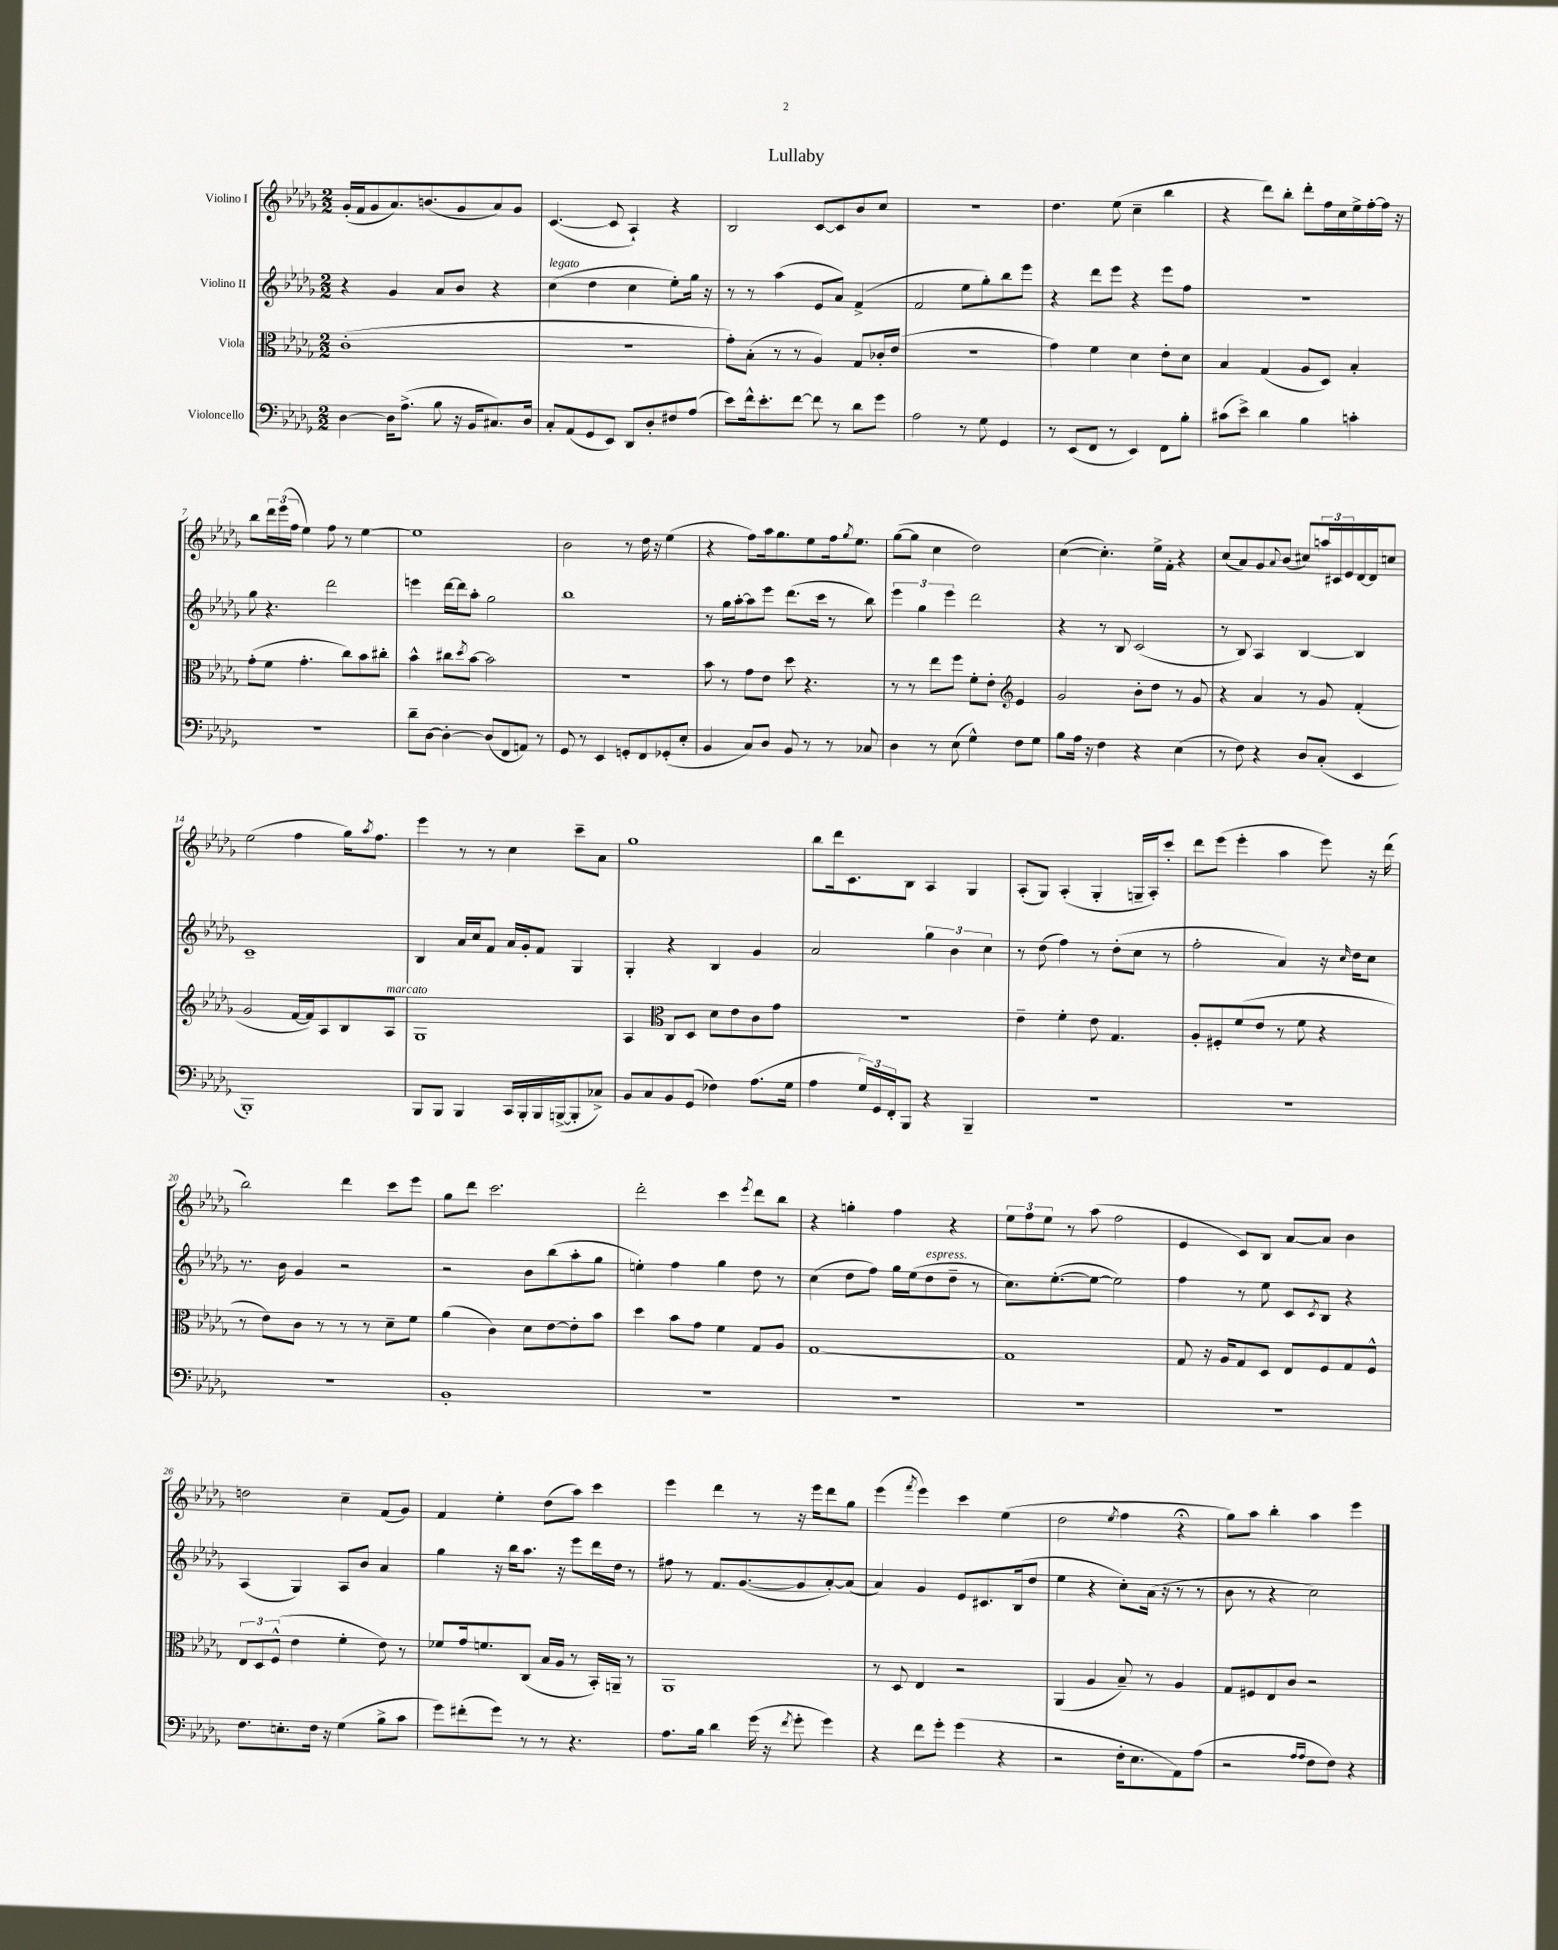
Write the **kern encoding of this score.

**kern	**kern	**kern	**kern
*staff4	*staff3	*staff2	*staff1
*clefF4	*clefC3	*clefG2	*clefG2
*k[b-e-a-d-g-]	*k[b-e-a-d-g-]	*k[b-e-a-d-g-]	*k[b-e-a-d-g-]
*M2/2	*M2/2	*M2/2	*M2/2
[4D-	(1c'	4r	(16g-'
.	.	.	16f
.	.	.	8g-
16D-]	.	4g-	8.a-)
(8.A-^	.	.	.
.	.	.	(8.b
8B-	.	8a-	.
16r	.	8b-	8g-
16BB-	.	.	.
8.C#)	.	4r	8a-)
.	.	.	8g-
16D-	.	.	.
=	=	=	=
8C'	1r	(4cc	([4.c
(8AA-	.	.	.
8GG-	.	4dd-	.
8EE-)	.	.	8c]
8DD-	.	4cc	4A-`)
8D-'	.	.	.
8F#	.	8ee-')	4r
(8A-	.	16gg-	.
.	.	16r	.
=	=	=	=
8e-)	8g-')	8r	2B-
16f^^	(8B-'	8r	.
8.e-'	.	.	.
.	8r	(4aa-	.
[8f	8r	.	.
8f]	4A-)	8e-	[8c
8r	.	8a-)	8c]
8d-	8G-	(4f^	8b-
8g-	16c-'	.	8cc
.	(16e-	.	.
=	=	=	=
2A-	1r	2f	1r
8r	.	8ee-	.
8G-	.	8gg-')	.
4GG-	.	8bb-	.
.	.	8eee-	.
=	=	=	=
8r	4g-)	4r	4.dd-
(8EE-	.	.	.
8FF	4f	8ddd-	.
8r	.	8eee-	(8ee-
4EE-)	4d-	4r	4cc~
8FF	8e-'	8eee-	4bb-
8B-'	8d-	8ff	.
=	=	=	=
(8c#	4B-	1r	4r
8e-^)	.	.	.
4d-	(4G-	.	8ddd-)
.	.	.	8bb-'
4B-	8A-	.	8ddd-'
.	8D-)	.	16ff
.	.	.	16cc
4c'	4B-'	.	16ee-^
.	.	.	[16ff'
.	.	.	16ff]
.	.	.	16r
=	=	=	=
1r	(8g-'	8gg-	8bb-
.	8f	4.r	24ddd-
.	.	.	(24eee-
.	.	.	24ff
.	4.g-'	.	4ee-)
.	.	2ddd-	8ff
.	8cc)	.	8r
.	8b-	.	[4ee-
.	8cc#'	.	.
=	=	=	=
8d-~	4b-^^	4eee	1ee-]
[8D-	.	.	.
4D-'_	8cc#	[16ddd-	.
.	.	16ddd-]	.
.	8qdd-	.	.
.	[8b-	8aa-'	.
(8D-]	2b-]	2gg-	.
8FF	.	.	.
8AA)	.	.	.
8r	.	.	.
=	=	=	=
8GG-	1r	1bb-	2b-
8r	.	.	.
4EE-	.	.	.
8GG'	.	.	8r
8FF	.	.	16dd-
.	.	.	16r
(8GG-'	.	.	(4ee-
8E-'	.	.	.
=	=	=	=
4BB-	8b-	8r	4r
.	8r	16gg-	.
.	.	[16aa-'	.
8C)	8g-	8aa-]	8ff)
8D-	8e-	8eee-	16aa-
.	.	.	8.gg-
8BB-	8dd-	(8.ddd-	.
8r	4.r	.	8ee-
.	.	16ccc	.
8r	.	8r	16ff
.	.	.	8qgg-
.	.	.	8.ee-
8C-	.	8bb-)	.
=	=	=	=
4D-	8r	6eee-	([8gg-
.	8r	.	8gg-]
.	.	6gg-	.
8r	8ee-	.	4cc
.	.	6eee-	.
(8E-	8ff	.	.
4G-^^)	8f'	2ddd-	2dd-)
.	8e-'	.	.
*	*clefG2	*	*
8F	4e-	.	.
8G-	.	.	.
=	=	=	=
8B-	2g-	4r	([4cc
16A-	.	.	.
16r	.	.	.
4F	.	8r	4.cc'])
.	.	8B-	.
4r	8b-'	(2c	.
.	8dd-	.	16ee-^
.	.	.	16f'
(4E-	8r	.	4r
.	8g-	.	.
=	=	=	=
8r	4r	8r	(8cc
8F)	.	8B-)	8a-)
4r	4a-	4A-	8g-
.	.	.	8qqa-
.	.	.	(8b-
8D-	8r	[4B-	8cc#)
(8C'	8g-	.	24aa
.	.	.	24c#
.	.	.	24e-
4EE-	(4f'	4B-]	[16d-
.	.	.	16d-]
.	.	.	8cc
=	=	=	=
1BBB-')	2g-	1c~	(2ee-
.	[16f	.	4ff
.	16f])	.	.
.	8A-	.	.
.	8B-	.	16gg-)
.	.	.	8qaa-
.	.	.	8.ff
.	8A-	.	.
=	=	=	=
8BBB-	1G-	4B-	4eee-
8BBB-	.	.	.
4BBB-	.	16a-	8r
.	.	16cc	.
.	.	8f	8r
16CC	.	16a-	4cc
16BBB-'	.	16g-'	.
16BBB-	.	8f	.
([16BBB^	.	.	.
8BBB']	.	4G-	8ccc~
8C-^)	.	.	8a-
=	=	=	=
8BB-	4A-	4G-'	1gg-
8C	.	.	.
*	*clefC3	*	*
8BB-	8C	4r	.
(8GG-	8D-	.	.
4F-)	8d-	4B-	.
.	8e-	.	.
(8.A-	8c	4g-	.
.	8g-	.	.
16G-	.	.	.
=	=	=	=
4A-	1r	2a-	8bb-
.	.	.	16ddd-
.	.	.	8.c
24G-)	.	.	.
24GG-	.	.	.
24FF'	.	.	.
8BBB-	.	.	8B-
4r	.	6gg-	4A-
.	.	6b-	.
4BBB-~	.	.	4G-
.	.	6cc	.
=	=	=	=
1r	4e-~	8r	(8A-'
.	.	(8dd-	8G-)
.	4f'	4ff)	(4A-'
.	8e-	8r	4G-'
.	4.G-	(8dd-'	.
.	.	8cc	16G~
.	.	.	16A-')
.	.	8r	8ccc'
=	=	=	=
1r	8A-'	2ff'	8ddd-
.	8F#'	.	(8eee-
.	(8f	.	4eee-'
.	8e-	.	.
.	8r	4a-)	4aa-
.	8f	.	.
.	4r	16r	8eee-)
.	.	16qqcc	.
.	.	16dd-	.
.	.	8cc	16r
.	.	.	(16ddd-
=	=	=	=
1r	8r	8.r	2bb-)
.	8e-)	.	.
.	.	16b-	.
.	8c	4g-	.
.	8r	.	.
.	8r	2r	4ddd-
.	8r	.	.
.	8d-~	.	8ccc
.	8f	.	8eee-
=	=	=	=
1BB-'	(4a-	2r	8gg-
.	.	.	8ddd-
.	4c)	.	2.ccc
.	8d-	8b-	.
.	[8e-	(8bb-	.
.	8e-']	8aa-'	.
.	8b-	8gg-	.
=	=	=	=
1r	4dd-	4ee')	2ddd-'
.	8b-	4ff	.
.	8g-	.	.
.	4f	4gg-	4ccc
.	.	.	8qeee-
.	8G-	8dd-	8ddd-
.	8A-	8r	8bb-
=	=	=	=
1r	[1G-	(4cc	4r
.	.	8dd-	4gg'
.	.	8ff)	.
.	.	16gg-	4ff
.	.	(16ee-	.
.	.	8dd-	.
.	.	8dd-~	4r
.	.	8r	.
=	=	=	=
1r	1G-]	8.cc)	12ee-
.	.	.	12ff
.	.	.	12ee-
.	.	([8.ee-'	.
.	.	.	8r
.	.	8ee-_	(8aa-
.	.	2ee-])	2ff
=	=	=	=
1r	8G-	4ff	4e-
.	16r	.	.
.	16A-	.	.
.	8G-	8r	8c)
.	8D-	8ee-	8B-
.	8E-	8c	[8a-
.	.	8qc	.
.	8F	8B-	8a-]
.	8G-	4r	4b-
.	8F^^	.	.
=	=	=	=
8.F	12E-	(4A-	2dd
.	12D-	.	.
.	(12F^^	.	.
8.E'	.	.	.
.	4e-	4G-)	.
16F	.	.	.
16r	.	.	.
(4G-	4f'	8A-	4cc~
.	.	8b-	.
8B-^	8e-)	4a-	(8f
8c	8r	.	8g-)
=	=	=	=
8g-)	8f-	4gg-	4f
(8f#'	16g-	.	.
.	8.f	.	.
8g-)	.	16r	4ee-'
.	.	16bb-	.
8r	(8C	8.aa-	.
8r	16B-	.	(8dd-
.	16A-	16r	.
4.r	8r	8eee-	8aa-)
.	16BB-')	16ddd-	4ccc
.	16AA~	16dd-	.
.	8r	8r	.
=	=	=	=
8.A-	1AA-	8ff#	4eee-
.	.	8r	.
16B-	.	.	.
4d-	.	8.f	4ddd-
.	.	([8.g-	.
(16g-	.	.	8r
16r	.	.	.
8qf	.	.	.
8g-'	.	8g-]	16r
.	.	.	16eee-
4g-)	.	[8a-')	8ddd-
.	.	(8a-]	8gg-
=	=	=	=
4r	8r	4a-)	(4eee-
.	8D-	.	.
.	.	.	8qfff
8f	4E-	4g-	4eee-)
8g-'	.	.	.
(4g-	2r	8e-	4ccc
.	.	8.c#	.
4r	.	.	(4ee-
.	.	(16B-	.
.	.	8dd-	.
=	=	=	=
2r	(4AA-	4ee-	2dd-
.	4A-	4r	.
.	.	.	8qee-
16F'	8B-~)	8cc')	4ff
8.E-	.	.	.
.	8r	(16a-	.
.	.	16r	.
8AA-)	4A-	8r	4r;
(8A-	.	8r	.
=	=	=	=
2r	8G-	8b-	8gg-)
.	8F#	8r	8aa-
.	8E-	4r	4bb-'
.	8c	.	.
16qqA-	.	.	.
16qqA-	.	.	.
8F	2r	2cc)	4aa-
8F)	.	.	.
4r	.	.	4eee-
==	==	==	==
*-	*-	*-	*-
